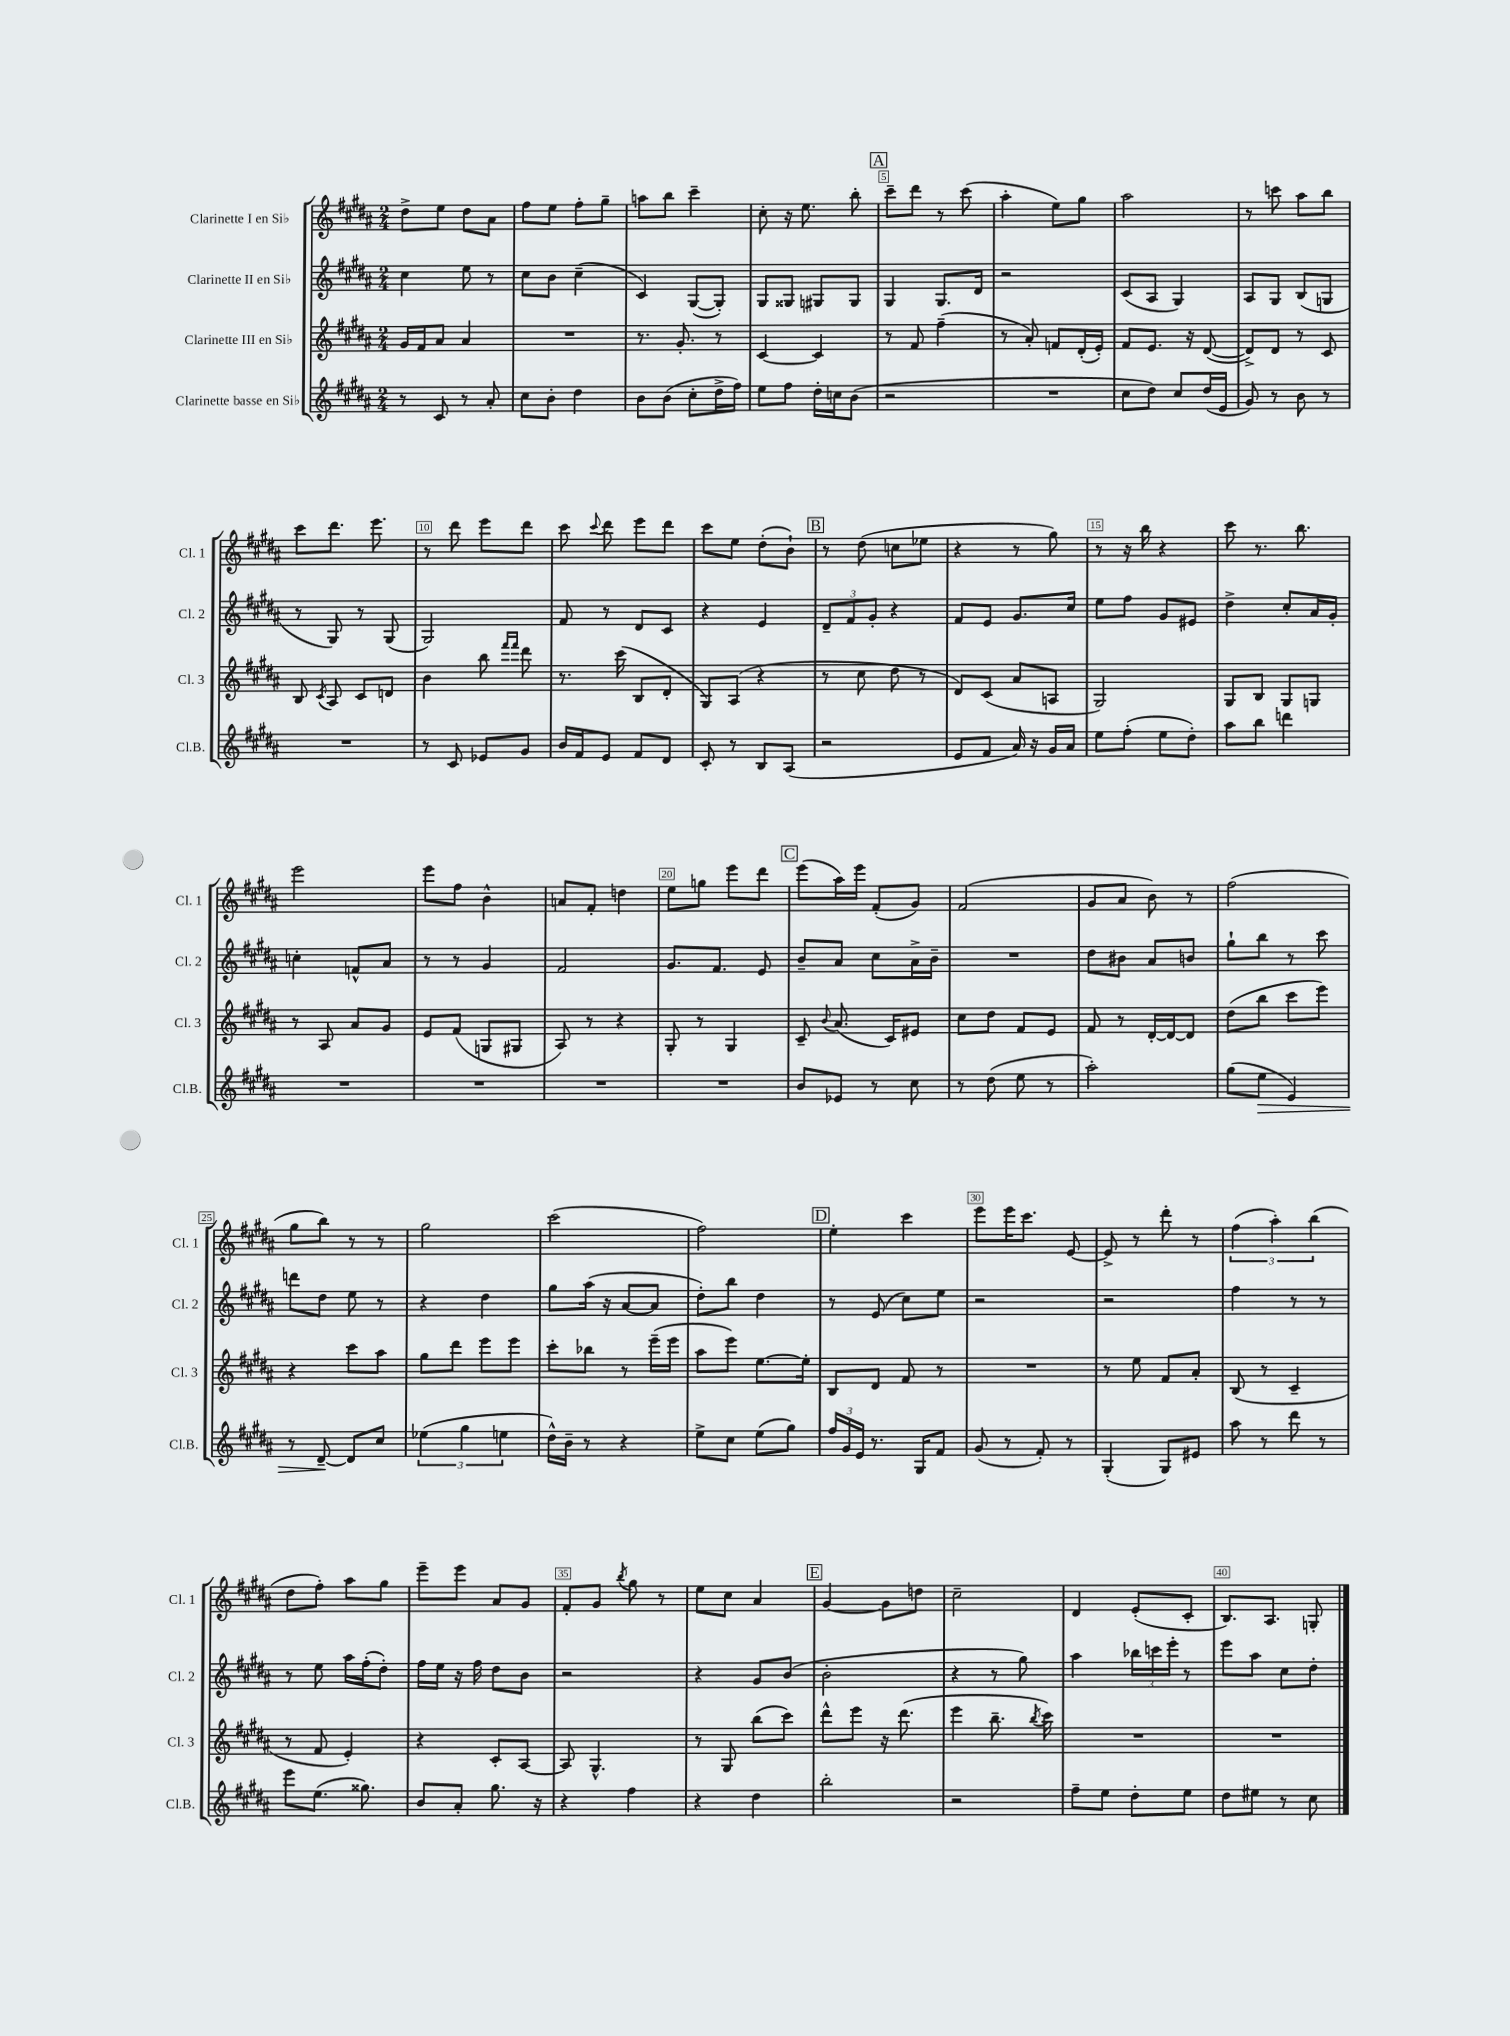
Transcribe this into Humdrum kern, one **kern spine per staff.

**kern	**dynam	**kern	**kern	**kern
*part4	*part4	*part3	*part2	*part1
*staff4	*staff4	*staff3	*staff2	*staff1
*I"Clarinette basse en Si♭	*	*I"Clarinette III en Si♭	*I"Clarinette II en Si♭	*I"Clarinette I en Si♭
*I'Cl.B.	*	*I'Cl. 3	*I'Cl. 2	*I'Cl. 1
*clefG2	*	*clefG2	*clefG2	*clefG2
*k[f#c#g#d#a#]	*	*k[f#c#g#d#a#]	*k[f#c#g#d#a#]	*k[f#c#g#d#a#]
*M2/4	*	*M2/4	*M2/4	*M2/4
=1	=1	=1	=1	=1
8r	.	16g#/LL	4cc#\	8dd#^\L
.	.	16f#/J	.	.
8c#/	.	8a#/J	.	8ee\J
8r	.	4a#/	8ee\	8dd#\L
8a#'/	.	.	8r	8a#\J
=2	=2	=2	=2	=2
8cc#\L	.	2r	8cc#\L	8ff#\L
8b'\J	.	.	8b\J	8ee\J
4dd#\	.	.	(4cc#~\	8ff#'\L
.	.	.	.	8gg#~\J
=3	=3	=3	=3	=3
8b\L	.	8.r	4c#/)	8aan\L
(8b\J	.	.	.	8bb\J
.	.	8.g#'/	.	.
8cc#'\L	.	.	([8G#/L	4ccc#~\
16dd#^\L	.	8r	8G#'/J])	.
16ff#\JJ)	.	.	.	.
=4	=4	=4	=4	=4
8ee\L	.	[4c#/	8G#/L	8cc#'\
8ff#\J	.	.	8G##X/J	16r
.	.	.	.	8.ee\
16dd#'\LL	.	4c#/]	8G#X/L	.
16ccn\J	.	.	.	.
(8b\J	.	.	8G#/J	8bb'\
!!LO:REH:place=s1:t=A
=5	=5	=5	=5	=5
2r	.	8r	4G#/	8ccc#~\L
.	.	8f#/	.	8ddd#\J
.	.	(4ff#~\	8.G#/L	8r
.	.	.	.	(8ccc#\
.	.	.	16d#/Jk	.
=6	=6	=6	=6	=6
2r	.	8r	2r	4aa#'\
.	.	8a#'/)	.	.
.	.	8fn/L	.	8ee\L)
.	.	(16d#'/L	.	8gg#\J
.	.	16e'/JJ)	.	.
=7	=7	=7	=7	=7
8cc#\L	.	8f#/L	(8c#/L	2aa#\
8dd#\J)	.	8.e/J	8A#/J	.
8cc#/L	.	.	4G#/)	.
.	.	16r	.	.
(16dd#/L	.	([8d#/	.	.
16e/JJ	.	.	.	.
=8	=8	=8	=8	=8
8g#/)	.	8d#^/L])	8A#/L	8r
8r	.	8d#/J	8G#/J	8cccn\
8b\	.	8r	(8B/L	8aa#\L
8r	.	8c#/	8Gn/J	8bb\J
!!LO:LB:g=z
=9	=9	=9	=9	=9
2r	.	8B/	8r	8ccc#\L
.	.	8qc#/	.	.
.	.	8A#/	8G#/)	8.ddd#\J
.	.	8c#/L	8r	.
.	.	.	.	8.eee\
.	.	8dn/J	(8G#/	.
=10	=10	=10	=10	=10
8r	.	4b\	2G#/)	8r
8c#/	.	.	.	8ddd#\
8e-X/L	.	8bb\	.	8eee\L
.	.	16qqfff#/LL	.	.
.	.	16qqfff#/JJ	.	.
8g#/J	.	8ddd#\	.	8ddd#\J
=11	=11	=11	=11	=11
16b/LL	.	8.r	8f#/	8ccc#\
16f#/J	.	.	.	.
.	.	.	.	8qqccc#/
8e/J	.	.	8r	8ddd#\
.	.	(16ccc#\	.	.
8f#/L	.	8B/L	8d#/L	8eee\L
8d#/J	.	8d#'/J	8c#/J	8ddd#\J
=12	=12	=12	=12	=12
8c#'/	.	8G#/L)	4r	8ccc#\L
8r	.	(8A#/J	.	8ee\J
8B/L	.	4r	4e/	(8dd#'\L
(8A#/J	.	.	.	8b`\J)
!!LO:REH:place=s1:t=B
=13	=13	=13	=13	=13
2r	.	8r	12d#~/L	8r
.	.	.	12f#/	.
.	.	8cc#\	.	(8dd#\
.	.	.	12g#'/J	.
.	.	8dd#\	4r	8ccn\L
.	.	8r	.	8ee-X\J
=14	=14	=14	=14	=14
8e/L	.	8d#/L)	8f#/L	4r
8f#/J	.	(8c#/J	8e/J	.
16a#/)	.	8a#/L	8.g#/L	8r
16r	.	.	.	.
16g#/LL	.	8An/J	.	8gg#\)
16a#/JJ	.	.	16cc#/Jk	.
=15	=15	=15	=15	=15
8ee\L	.	2G#/)	8ee\L	8r
(8ff#'\J	.	.	8ff#\J	16r
.	.	.	.	16bb\
8ee\L	.	.	8g#/L	4r
8dd#'\J)	.	.	8e#X/J	.
=16	=16	=16	=16	=16
8aa#\L	.	8G#/L	4dd#^\	8ccc#\
8bb\J	.	8B/J	.	8.r
4dddn\	.	8G#/L	8cc#'/L	.
.	.	.	.	8.bb\
.	.	8Gn/J	16a#/L	.
.	.	.	16g#'/JJ	.
!!LO:LB:g=z
=17	=17	=17	=17	=17
2r	.	8r	4ccn'\	2eee\
.	.	8A#/	.	.
.	.	8a#/L	8fn^^/L	.
.	.	8g#/J	8a#/J	.
=18	=18	=18	=18	=18
2r	.	8e/L	8r	8eee\L
.	.	(8f#/J	8r	8ff#\J
.	.	8Gn/L	4g#/	4b^^\
.	.	8G#X/J	.	.
=19	=19	=19	=19	=19
2r	.	8A#/)	2f#/	8an/L
.	.	8r	.	8f#'/J
.	.	4r	.	4ddn\
=20	=20	=20	=20	=20
2r	.	8G#'/	8.g#/L	8ee\L
.	.	8r	.	8ggn\J
.	.	.	8.f#/J	.
.	.	4G#/	.	8eee\L
.	.	.	8e/	8ddd#\J
!!LO:REH:place=s1:t=C
=21	=21	=21	=21	=21
8b/L	.	8c#~/	8b~/L	(8eee\L
.	.	8qqb/	.	.
8e-X/J	.	(8.a#/	8a#/J	16aa#\L)
.	.	.	.	16eee\JJ
8r	.	.	8cc#\L	(8f#'/L
.	.	16c#/KL)	.	.
8cc#\	.	8e#X/J	16a#^\L	8g#/J)
.	.	.	16b~\JJ	.
=22	=22	=22	=22	=22
8r	.	8cc#\L	2r	(2f#/
(8dd#\	.	8dd#\J	.	.
8ee\	.	8f#/L	.	.
8r	.	8e/J	.	.
=23	=23	=23	=23	=23
2aa#'\)	.	8f#/	8dd#\L	8g#/L
.	.	8r	8b#X\J	8a#/J
.	.	[16d#'/LL	8a#/L	8b\)
.	.	16d#/J_	.	.
.	.	8d#/J]	8bn/J	8r
=24	=24	=24	=24	=24
(8gg#\L	.	(8dd#\L	8gg#`\L	(2ff#\
!	!LO:HP:b	!	!	!
8ee\J	>	8bb\J	8bb\J	.
4e/)	.	8ccc#\L	8r	.
.	.	8eee\J)	8ccc#\	.
!!LO:LB:g=z
=25	=25	=25	=25	=25
8r	.	4r	8dddn\L	8gg#\L
[8d#~/	.	.	8dd#\J	8bb\J)
8d#/L]	]	8ccc#\L	8ee\	8r
8cc#/J	.	8aa#\J	8r	8r
=26	=26	=26	=26	=26
(6ee-X\	.	8gg#\L	4r	2gg#\
.	.	8ddd#\J	.	.
6gg#\	.	.	.	.
.	.	8eee\L	4dd#\	.
6een\	.	.	.	.
.	.	8eee\J	.	.
=27	=27	=27	=27	=27
16dd#^^\LL)	.	8ccc#'\L	8gg#\L	(2ccc#\
16b~\JJ	.	.	.	.
8r	.	8bb-X\J	(16aa#\Jk	.
.	.	.	16r	.
4r	.	8r	[8a#/L	.
.	.	(16eee~\LL	8a#/J]	.
.	.	16eee\JJ	.	.
=28	=28	=28	=28	=28
8ee^\L	.	8aa#\L	8dd#'\L)	2ff#\)
8cc#\J	.	8eee\J)	8bb\J	.
(8ee\L	.	[8.ee\L	4dd#\	.
8gg#\J)	.	.	.	.
.	.	16ee'\Jk]	.	.
!!LO:REH:place=s1:t=D
=29	=29	=29	=29	=29
24ff#/LL	.	8B/L	8r	4ee'\
24g#/	.	.	.	.
24e/JJ	.	.	.	.
8.r	.	8d#/J	(8e/	.
.	.	8f#/	8cc#\L)	4ccc#\
16G#/KL	.	.	.	.
8f#/J	.	8r	8ee\J	.
=30	=30	=30	=30	=30
(8g#/	.	2r	2r	8eee\L
8r	.	.	.	16eee\K
.	.	.	.	8.ccc#\J
8f#'/)	.	.	.	.
8r	.	.	.	[8e/
=31	=31	=31	=31	=31
(4G#'/	.	8r	2r	8e^/]
.	.	8ee\	.	8r
8G#/L)	.	8f#/L	.	8ddd#'\
8e#X/J	.	8a#'/J	.	8r
=32	=32	=32	=32	=32
8aa#\	.	(8B/	4ff#\	(6ff#\
8r	.	8r	.	.
.	.	.	.	6aa#'\)
8ddd#\	.	4c#~/	8r	.
.	.	.	.	(6bb\
8r	.	.	8r	.
!!LO:LB:g=z
=33	=33	=33	=33	=33
8eee\L	.	8r	8r	8dd#\L
(8.ee\J	.	8f#/	8ee\	8ff#'\J)
.	.	4e'/)	16aa#\LL	8aa#\L
8.gg##X\)	.	.	(16ff#'\J	.
.	.	.	8dd#'\J)	8gg#\J
=34	=34	=34	=34	=34
8b/L	.	4r	16ff#\LL	8eee~\L
.	.	.	16ee\JJ	.
8a#'/J	.	.	16r	8eee\J
.	.	.	16ff#\	.
8.gg#\	.	8c#'/L	8dd#\L	8a#/L
.	.	[8A#/J	8b\J	8g#/J
16r	.	.	.	.
=35	=35	=35	=35	=35
4r	.	8A#/]	2r	8f#'/L
.	.	4.G#^^/	.	8g#/J
.	.	.	.	8qbb/
4ff#\	.	.	.	8gg#\
.	.	.	.	8r
=36	=36	=36	=36	=36
4r	.	8r	4r	8ee\L
.	.	8G#/	.	8cc#\J
4dd#\	.	(8bb\L	8g#/L	4a#/
.	.	8ccc#\J)	(8b/J	.
!!LO:REH:place=s1:t=E
=37	=37	=37	=37	=37
2bb'\	.	8ddd#^^\L	2b'\	[4g#/
.	.	8eee\J	.	.
.	.	16r	.	8g#\L]
.	.	(8.ddd#\	.	.
.	.	.	.	8ddn\J
=38	=38	=38	=38	=38
2r	.	4eee\	4r	2cc#~\
.	.	8.bb~\	8r	.
.	.	.	8gg#\)	.
.	.	8qbb/	.	.
.	.	16ccc#\)	.	.
=39	=39	=39	=39	=39
8ff#~\L	.	2r	4aa#\	4d#/
8ee\J	.	.	.	.
8dd#'\L	.	.	24bb-X\LL	(8e'/L
.	.	.	24cccn\	.
.	.	.	24eee'\JJ	.
8ee\J	.	.	8r	8c#'/J
=40	=40	=40	=40	=40
8dd#\L	.	2r	8eee\L	8.B/L)
8ee#X\J	.	.	8aa#\J	.
.	.	.	.	8.A#/J
8r	.	.	8cc#\L	.
8cc#\	.	.	8dd#'\J	8Gn'/
==	==	==	==	==
*-	*-	*-	*-	*-
